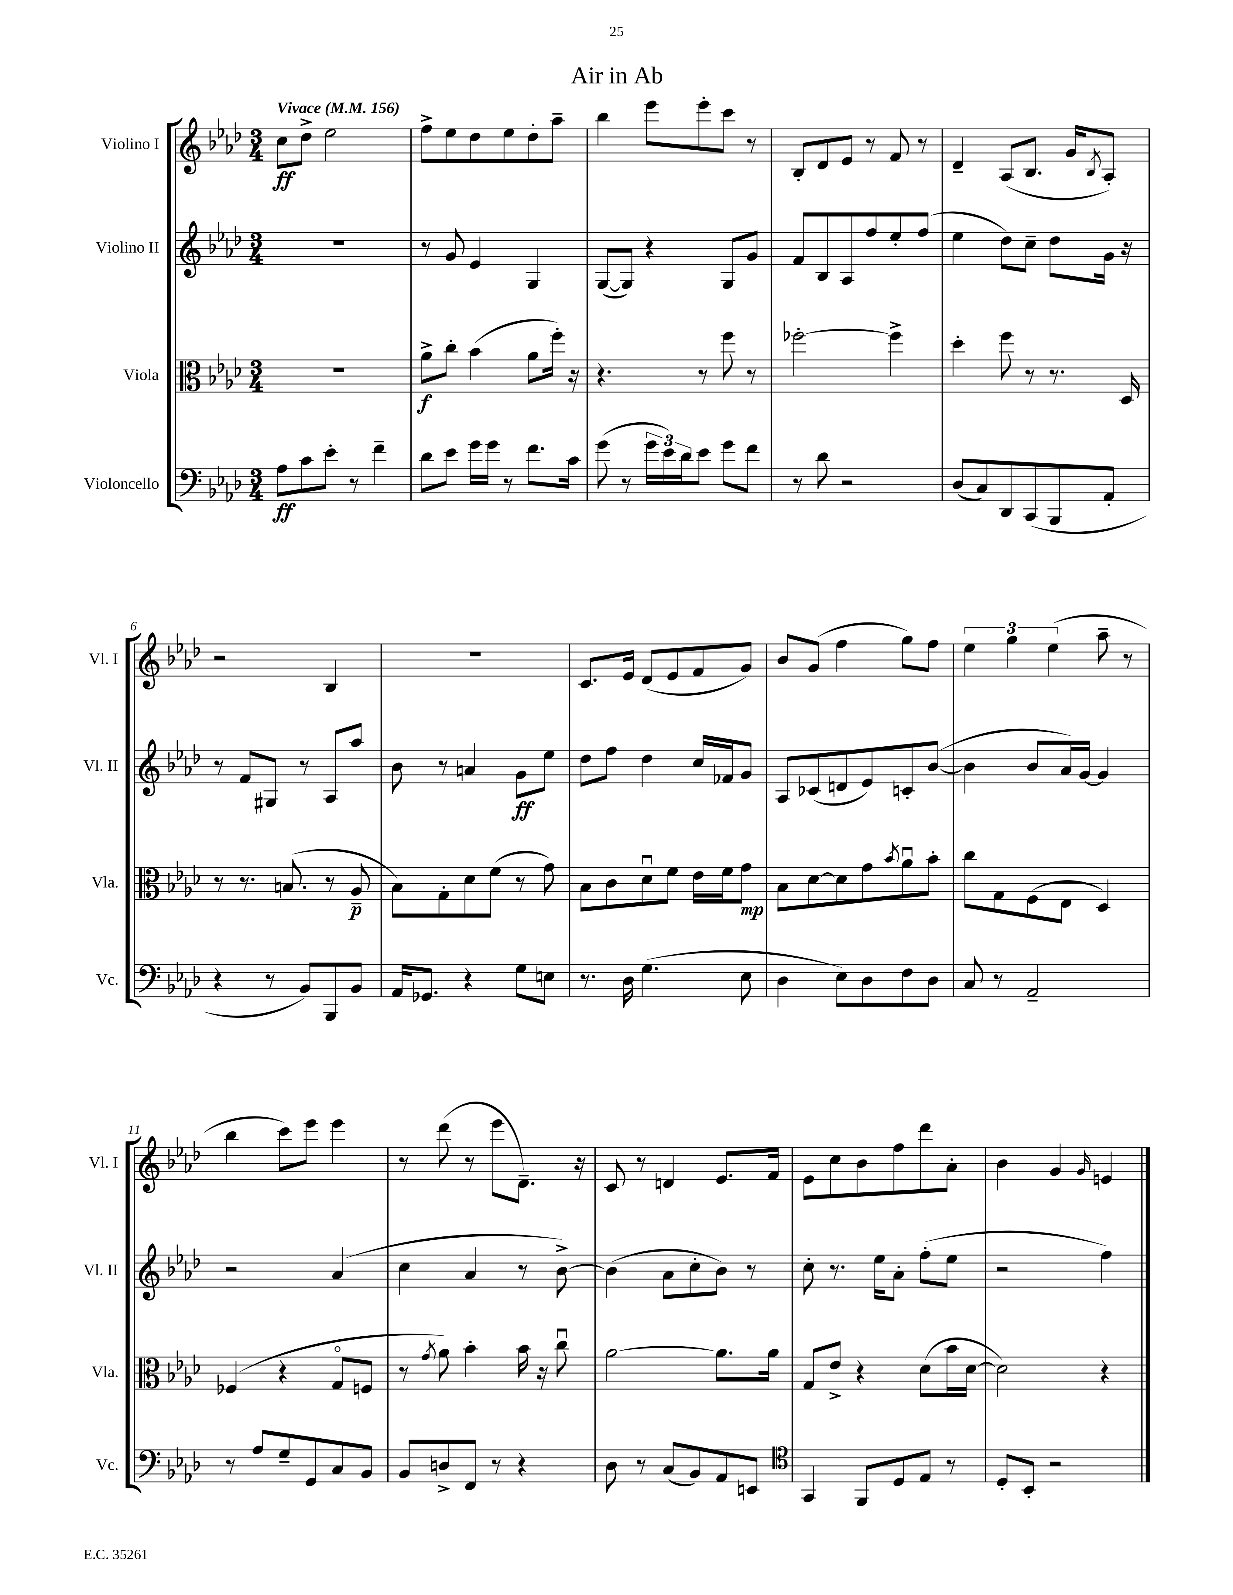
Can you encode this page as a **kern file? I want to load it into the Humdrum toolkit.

**kern	**dynam	**kern	**dynam	**kern	**dynam	**kern	**dynam
*part4	*part4	*part3	*part3	*part2	*part2	*part1	*part1
*staff4	*staff4	*staff3	*staff3	*staff2	*staff2	*staff1	*staff1
*I"Violoncello	*	*I"Viola	*	*I"Violino II	*	*I"Violino I	*
*I'Vc.	*	*I'Vla.	*	*I'Vl. II	*	*I'Vl. I	*
*clefF4	*	*clefC3	*	*clefG2	*	*clefG2	*
*k[b-e-a-d-]	*	*k[b-e-a-d-]	*	*k[b-e-a-d-]	*	*k[b-e-a-d-]	*
*M3/4	*	*M3/4	*	*M3/4	*	*M3/4	*
*MM156	*	*MM156	*	*MM156	*	*MM156	*
=1	=1	=1	=1	=1	=1	=1	=1
!	!	!	!	!	!	!LO:TX:a:B:t=Vivace	!
8A-\L	ff	2.r	.	2.r	.	8cc\L	ff
8c\	.	.	.	.	.	8dd-^\J	.
8e-'\J	.	.	.	.	.	2ee-\	.
8r	.	.	.	.	.	.	.
4f~\	.	.	.	.	.	.	.
=2	=2	=2	=2	=2	=2	=2	=2
8d-\L	.	8a-^\L	f	8r	.	8ff^\L	.
8e-\J	.	8cc'\J	.	8g/	.	8ee-\	.
16g\LL	.	(4b-\	.	4e-/	.	8dd-\	.
16g\JJ	.	.	.	.	.	.	.
8r	.	.	.	.	.	8ee-\	.
8.f\L	.	8a-\L	.	4G/	.	8dd-'\	.
.	.	16ff'\Jk)	.	.	.	8aa-~\J	.
16c\Jk	.	16r	.	.	.	.	.
=3	=3	=3	=3	=3	=3	=3	=3
(8g\	.	4.r	.	([8G/L	.	4bb-\	.
8r	.	.	.	8G/J])	.	.	.
24g\LL	.	.	.	4r	.	8eee-\L	.
24e-\)	.	.	.	.	.	.	.
24d-\J	.	.	.	.	.	.	.
8e-\J	.	8r	.	.	.	8eee-'\	.
8g\L	.	8ff\	.	8G/L	.	8ccc\J	.
8f\J	.	8r	.	8g/J	.	8r	.
=4	=4	=4	=4	=4	=4	=4	=4
8r	.	[2ff-X'\	.	8f/L	.	8B-'/L	.
8d-\	.	.	.	8B-/	.	8d-/	.
2r	.	.	.	8A-/	.	8e-/J	.
.	.	.	.	8ff/	.	8r	.
.	.	4ff-^\]	.	8ee-'/	.	8f/	.
.	.	.	.	(8ff/J	.	8r	.
=5	=5	=5	=5	=5	=5	=5	=5
(8D-/L	.	4dd-'\	.	4ee-\	.	4d-~/	.
8C/)	.	.	.	.	.	.	.
8DD-/	.	8ff\	.	8dd-\L)	.	(8A-/L	.
(8CC/	.	8r	.	8cc~\J	.	8.B-/J	.
8BBB-/	.	8.r	.	8dd-\L	.	.	.
.	.	.	.	.	.	16g/KL	.
.	.	.	.	.	.	8qB-/	.
8AA-'/J	.	.	.	16g\Jk	.	8A-'/J)	.
.	.	16D-/	.	16r	.	.	.
!!LO:LB:g=z
=6	=6	=6	=6	=6	=6	=6	=6
4r	.	8r	.	8r	.	2r	.
.	.	8.r	.	8f/L	.	.	.
8r	.	.	.	8G#X/J	.	.	.
.	.	(8.Bn/	.	.	.	.	.
8BB-/L)	.	.	.	8r	.	.	.
8BBB-/	.	8r	.	8A-/L	.	4B-/	.
8BB-/J	.	8A-~/	p	8aa-/J	.	.	.
=7	=7	=7	=7	=7	=7	=7	=7
16AA-/KL	.	8B-\L)	.	8b-\	.	2.r	.
8.GG-X/J	.	.	.	.	.	.	.
.	.	8G'\	.	8r	.	.	.
4r	.	8d-\	.	4an/	.	.	.
.	.	(8f\J	.	.	.	.	.
8G\L	.	8r	.	8g\L	ff	.	.
8En\J	.	8g\)	.	8ee-\J	.	.	.
=8	=8	=8	=8	=8	=8	=8	=8
8.r	.	8B-\L	.	8dd-\L	.	8.c/L	.
.	.	8c\	.	8ff\J	.	.	.
16D-\	.	.	.	.	.	16e-/Jk	.
(4.G\	.	8d-u\	.	4dd-\	.	(8d-/L	.
.	.	8f\J	.	.	.	8e-/	.
.	.	16e-\LL	.	16cc/LL	.	8f/	.
.	.	16f\J	.	16f-X/J	.	.	.
8E-\	.	8g\J	mp	8g/J	.	8g/J)	.
=9	=9	=9	=9	=9	=9	=9	=9
4D-\	.	8B-\L	.	8A-/L	.	8b-/L	.
.	.	[8d-\	.	(8c-X/	.	(8g/J	.
8E-\L)	.	8d-\]	.	8dn/	.	4ff\	.
8D-\	.	8g\	.	8e-/)	.	.	.
.	.	8qb-/	.	.	.	.	.
8F\	.	8a-u\	.	8cn'/	.	8gg\L)	.
8D-\J	.	8b-'\J	.	([8b-/J	.	8ff\J	.
=10	=10	=10	=10	=10	=10	=10	=10
8C/	.	8cc\L	.	4b-\]	.	6ee-\	.
8r	.	8G\	.	.	.	.	.
.	.	.	.	.	.	6gg\	.
2AA-~/	.	(8F\	.	8b-/L	.	.	.
.	.	.	.	.	.	(6ee-\	.
.	.	8E-\J	.	16a-/L)	.	.	.
.	.	.	.	[16g/JJ	.	.	.
.	.	4D-/)	.	4g/]	.	8aa-~\	.
.	.	.	.	.	.	8r	.
!!LO:LB:g=z
=11	=11	=11	=11	=11	=11	=11	=11
8r	.	(4F-X/	.	2r	.	4bb-\	.
8A-/L	.	.	.	.	.	.	.
8G~/	.	4r	.	.	.	8ccc\L)	.
8GG/	.	.	.	.	.	8eee-\J	.
8C/	.	8G/L	.	(4a-/	.	4eee-\	.
8BB-/J	.	8Fn/J	.	.	.	.	.
=12	=12	=12	=12	=12	=12	=12	=12
8BB-/L	.	8r	.	4cc\	.	8r	.
.	.	8qg/	.	.	.	.	.
8Dn^/	.	8a-\)	.	.	.	(8ddd-\	.
8FF/J	.	4b-'\	.	4a-/	.	8r	.
8r	.	.	.	.	.	8eee-\L	.
4r	.	16b-\	.	8r	.	8.d-~\J)	.
.	.	16r	.	.	.	.	.
.	.	8ccu\	.	[8b-^\)	.	.	.
.	.	.	.	.	.	16r	.
=13	=13	=13	=13	=13	=13	=13	=13
8D-\	.	[2a-\	.	(4b-\]	.	8c/	.
8r	.	.	.	.	.	8r	.
(8C/L	.	.	.	8a-\L	.	4dn/	.
8BB-/)	.	.	.	8cc'\	.	.	.
8AA-/	.	8.a-\L]	.	8b-\J)	.	8.e-/L	.
8EEn/J	.	.	.	8r	.	.	.
.	.	16a-\Jk	.	.	.	16f/Jk	.
=14	=14	=14	=14	=14	=14	=14	=14
*clefC4	*	*	*	*	*	*	*
4GG/	.	8G/L	.	8cc'\	.	8e-\L	.
.	.	8e-^/J	.	8.r	.	8cc\	.
8FF/L	.	4r	.	.	.	8b-\	.
.	.	.	.	16ee-\KL	.	.	.
8D-/	.	.	.	8a-'\J	.	8ff\	.
8E-/J	.	(8d-\L	.	(8ff'\L	.	8ddd-\	.
8r	.	16b-\L	.	8ee-\J	.	8a-'\J	.
.	.	[16d-\JJ	.	.	.	.	.
=15	=15	=15	=15	=15	=15	=15	=15
8D-'/L	.	2d-\])	.	2r	.	4b-\	.
8BB-'/J	.	.	.	.	.	.	.
2r	.	.	.	.	.	4g/	.
.	.	.	.	.	.	16qqg/	.
.	.	4r	.	4ff\)	.	4en/	.
==	==	==	==	==	==	==	==
*-	*-	*-	*-	*-	*-	*-	*-
